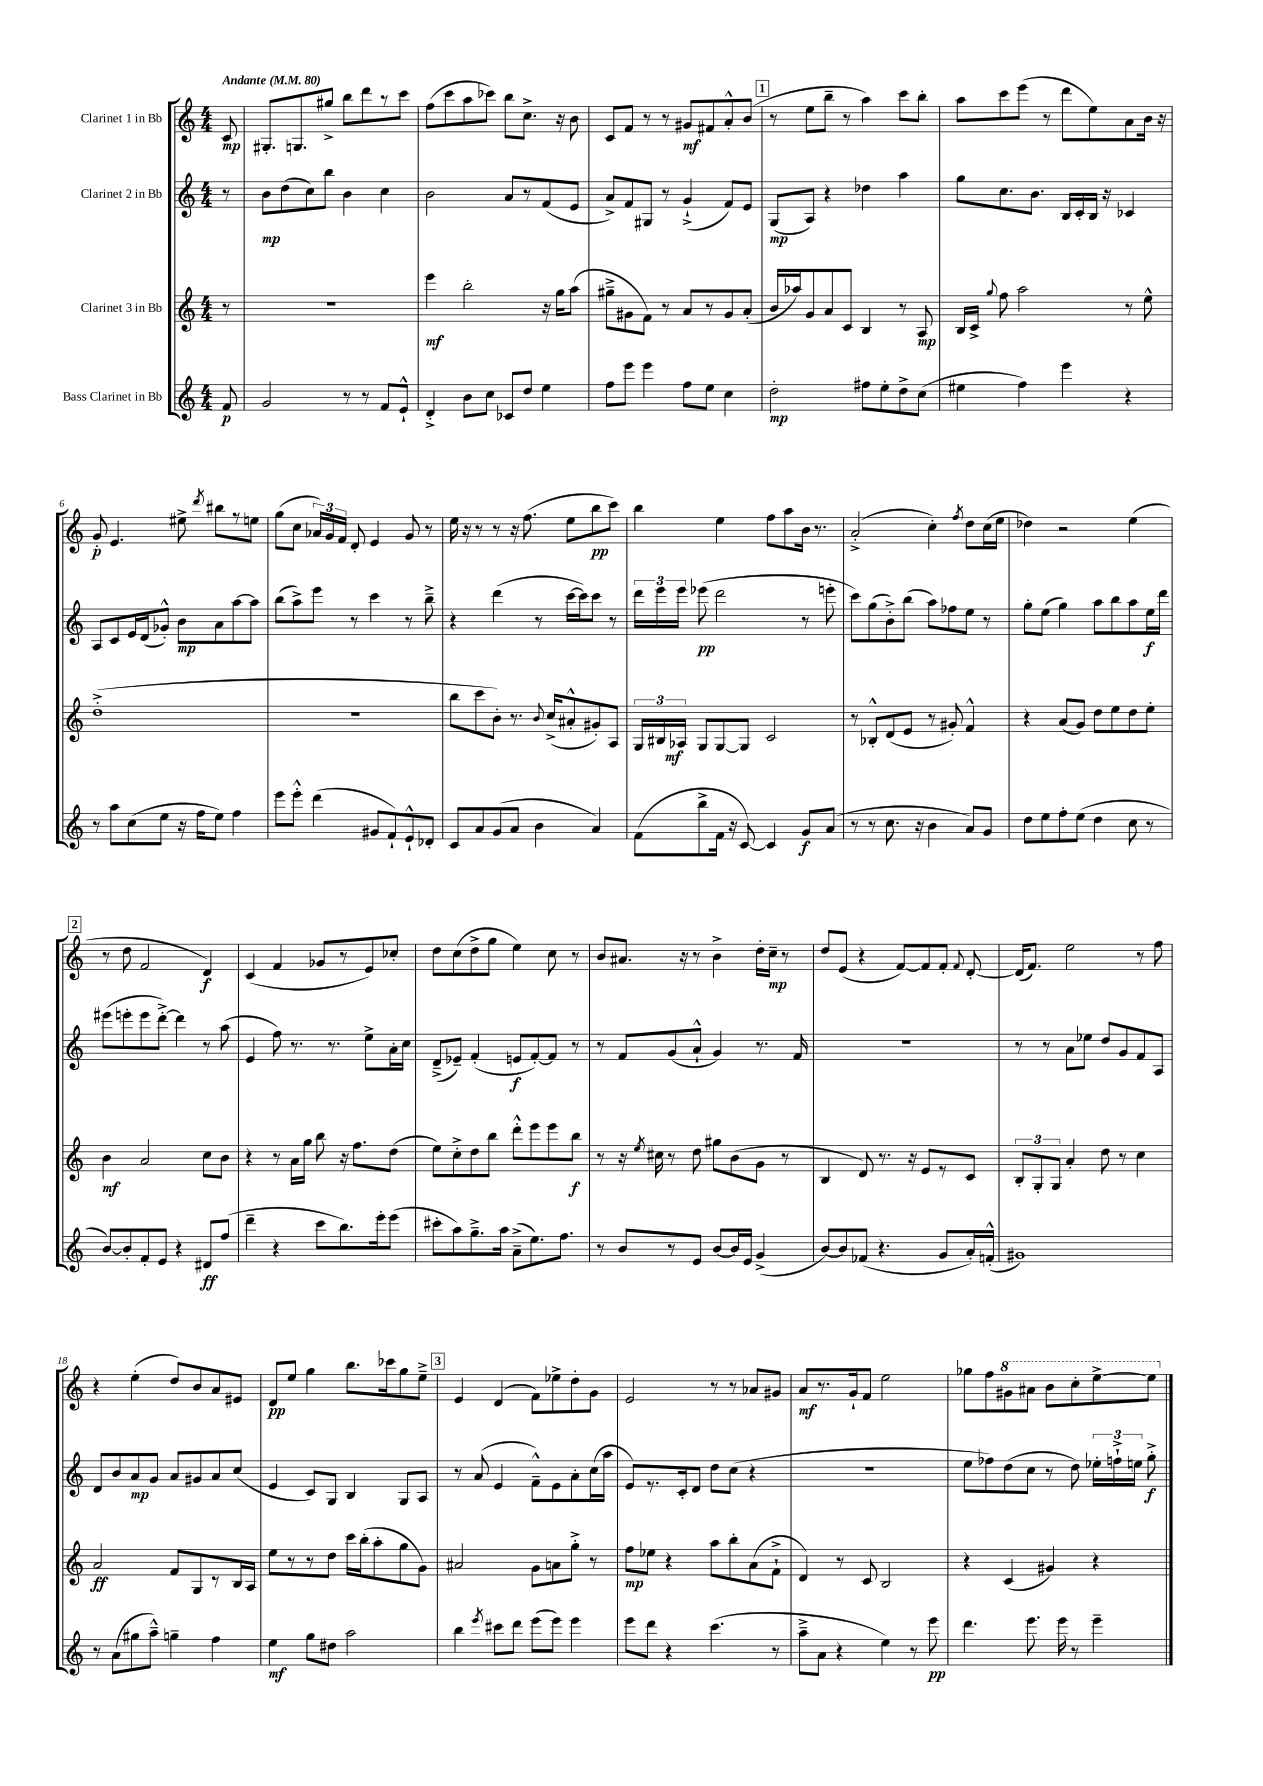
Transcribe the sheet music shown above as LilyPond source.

<<
\new StaffGroup <<
\new Staff = "s0" \with { instrumentName = "Clarinet 1 in Bb" } {
    \clef treble \key c \major \numericTimeSignature \time 4/4 \partial 8 \tempo "Andante" 4 = 80
    \autoBeamOff c'8\mp |
    gis8.[-. g8. gis''8]-> b''8[ d'''8 r8 c'''8] |
    f''8[( c'''8 a''8 ces'''8]) b''8[ c''8.]-> r16 b'8 |
    c'8[ f'8] r8 r8 gis'8[\mf fis'8 a'8-.-^ b'8]( |
    \mark \markup { \box "1" } r8 e''8[ b''8]-- r8 a''4) c'''8[ b''8]-. |
    a''8[ c'''8 e'''8]( r8 d'''8[ e''8) a'8 b'16] r16 |
    g'8-.\p e'4. eis''8-> \acciaccatura { d'''8 } bis''8[ r8 e''8] |
    g''8[( c''8] \tuplet 3/2 { aes'16[) g'16 f'16] } d'8-. e'4 g'8 r8 |
    e''16 r16 r8 r8 r16 f''8.( e''8[ b''8\pp c'''8]) |
    b''4 e''4 f''8[ a''8 b'16] r8. |
    a'2-.->( c''4-.) \acciaccatura { f''8 } d''8[ c''16( e''16] |
    des''4) r2 e''4( |
    \mark \markup { \box "2" } r8 d''8 f'2 d'4\f) |
    c'4( f'4 ges'8[ r8 e'8) ces''8]-. |
    d''8[ c''8( d''8-> g''8] e''4) c''8 r8 |
    b'8[ ais'8.] r16 r8 b'4-> d''16[-. c''16]--\mp r8 |
    d''8[ e'8]( r4 f'8[~) f'8 f'8]-. \appoggiatura { f'8 } d'8~-. |
    d'16[( f'8.]) e''2 r8 f''8 |
    r4 e''4-.( d''8[) b'8 a'8 eis'8] |
    d'8[\pp e''8] g''4 b''8.[ ces'''16 g''8 e''8]---> |
    \mark \markup { \box "3" } e'4 d'4( f'8[) ees''8-> d''8-. g'8] |
    e'2 r8 r8 aes'8[ gis'8] |
    a'8[\mf r8. g'16-! f'8] e''2 |
    ges''8[ f''8 \ottava #1 gis''8 ais''8] b''8[ c'''8-. e'''8~-> e'''8] \ottava #0 \bar "|." |
}
\new Staff = "s1" \with { instrumentName = "Clarinet 2 in Bb" } {
    \clef treble \key c \major \numericTimeSignature \time 4/4 \partial 8
    \autoBeamOff r8 |
    b'8[\mp d''8( c''8) b''8] b'4 c''4 |
    b'2 a'8[ r8 f'8( e'8] |
    a'8[->) f'8 gis8] r8 g'4-!->( f'8[) e'8] |
    \mark \markup { \box "1" } g8[\mp( a8]) r4 des''4 a''4 |
    g''8[ c''8. b'8.] b16[ c'16-. b16] r16 ces'4 |
    a8[ c'8 e'16 d'16( ges'8]-.-^) b'8[\mp a'8 a''8~ a''8] |
    b''8[( a''8->) e'''8] r8 c'''4 r8 b''8---> |
    r4 d'''4( r8 c'''16[~ c'''16) c'''8] r8 |
    \tuplet 3/2 { d'''16[ e'''16 e'''16] } ees'''8\pp( d'''2 r8 e'''8-. |
    c'''8[) g''8( b'8-.->) b''8]( a''8[) fes''8 e''8] r8 |
    g''8[-. e''8]( g''4) a''8[ b''8 a''8 e''16\f d'''16] |
    \mark \markup { \box "2" } eis'''8[( e'''8-. e'''8 d'''8]~-.->) d'''4 r8 a''8( |
    e'4 f''8) r8. r8. e''8[-> a'16-. c''16] |
    d'8[--->( ees'8]--) f'4-.( e'8[\f f'8~-.) f'8] r8 |
    r8 f'8[ g'8( a'8]-!-^ g'4) r8. f'16 |
    R1 |
    r8 r8 a'8[ ees''8] d''8[ g'8 f'8 a8] |
    d'8[ b'8 a'8\mp g'8] a'8[ gis'8 a'8 c''8]( |
    e'4 c'8[) g8] b4 g8[ a8] |
    \mark \markup { \box "3" } r8 a'8( e'4 f'8[---^) e'8 a'8-. c''16( a''16] |
    e'8[) r8. c'16-. d'8] d''8[ c''8]( r4 |
    R1 |
    e''8[ fes''8) d''8( c''8] r8 d''8) \tuplet 3/2 { ees''16[-. f''16-!-> e''16] } g''8-.->\f \bar "|." |
}
\new Staff = "s2" \with { instrumentName = "Clarinet 3 in Bb" } {
    \clef treble \key c \major \numericTimeSignature \time 4/4 \partial 8
    \autoBeamOff r8 |
    R1 |
    e'''4\mf b''2-. r16 g''16[ a''8]( |
    gis''8[---> gis'8 f'8]) r8 a'8[ r8 gis'8 a'8]-.( |
    \mark \markup { \box "1" } b'16[ aes''16) g'8 a'8 c'8] b4 r8 a8\mp |
    b16[ c'16]-> \appoggiatura { g''8 } f''8 a''2 r8 e''8-^ |
    d''1-.->( |
    R1 |
    b''8[ c'''8 b'8]-.) r8. \appoggiatura { b'8 } c''16[->( ais'8-.-^ gis'8-.) a8] |
    \tuplet 3/2 { g16[ bis16 aes16]\mf } g8[ g8~ g8] c'2 |
    r8 bes8[-.-^ d'8( e'8] r8 gis'8-.) f'4-^ |
    r4 a'8[( g'8]) d''8[ e''8 d''8 e''8]-. |
    \mark \markup { \box "2" } b'4\mf a'2 c''8[ b'8] |
    r4 r8 a'16[ g''16] b''8 r16 f''8.[ d''8]( |
    e''8[) c''8-.-> d''8 b''8] d'''8[-.-^ e'''8 e'''8 b''8]\f |
    r8 r16 \acciaccatura { e''8 } cis''16 r8 d''8 gis''8[ b'8( g'8] r8 |
    b4 d'8) r8. r16 e'8[ r8 c'8] |
    \tuplet 3/2 { b8[-. g8-. g8] } a'4-. d''8 r8 c''4 |
    a'2\ff f'8[ g8 r8 b16 a16] |
    e''8[ r8 r8 d''8] c'''16[ b''16-.( a''8-. g''8 g'8]) |
    \mark \markup { \box "3" } ais'2 g'8[ a'8 g''8]-.-> r8 |
    f''8[\mp ees''8] r4 a''8[ b''8-. a'8( f'8]-!-> |
    d'4) r8 c'8 b2 |
    r4 c'4( gis'4) r4 \bar "|." |
}
\new Staff = "s3" \with { instrumentName = "Bass Clarinet in Bb" } {
    \clef treble \key c \major \numericTimeSignature \time 4/4 \partial 8
    \autoBeamOff f'8\p |
    g'2 r8 r8 f'8[ e'8]-!-^ |
    d'4-.-> b'8[ c''8] ces'8[ d''8] e''4 |
    f''8[ e'''8] e'''4 f''8[ e''8] c''4 |
    \mark \markup { \box "1" } d''2-.\mp fis''8[ e''8-. d''8-> c''8]( |
    eis''4 f''4) e'''4 r4 |
    r8 a''8[ c''8( e''8] r16 f''16[ e''8]) f''4 |
    e'''8[ e'''8]-.-^ d'''4( gis'8[ f'8-!) e'8-!-^ des'8]-. |
    c'8[ a'8 g'8( a'8] b'4 a'4) |
    f'8[( b''8-> f'16] r16 c'8~) c'4 g'8[\f a'8]( |
    r8 r8 c''8. r16 b'4 a'8[) g'8] |
    d''8[ e''8 f''8-. e''8]( d''4 c''8 r8 |
    \mark \markup { \box "2" } b'8[~) b'8-. f'8-. e'8] r4 dis'8[\ff f''8]( |
    d'''4-- r4 c'''8[ b''8.) e'''16-. e'''8]( |
    cis'''8[-. a''8) g''8.---> a''16] a'8[--->( e''8.) f''8.] |
    r8 b'8[ r8 e'8] b'8[~ b'16 e'16] g'4->( |
    b'8[~) b'8 fes'8]( r4. g'8[ a'16-.) f'16]-.-^( |
    gis'1) |
    r8 a'8[( gis''8 a''8]---^) g''4-- f''4 |
    e''4\mf g''8[ dis''8] a''2 |
    \mark \markup { \box "3" } b''4 \acciaccatura { e'''8 } cis'''8[ d'''8] e'''8[( e'''8]) e'''4 |
    e'''8[ d'''8] r4 c'''4.( r8 |
    a''8[---> a'8] r4 e''4) r8 e'''8\pp |
    d'''4. e'''8. e'''16 r8 e'''4-- \bar "|." |
}
>>
>>
